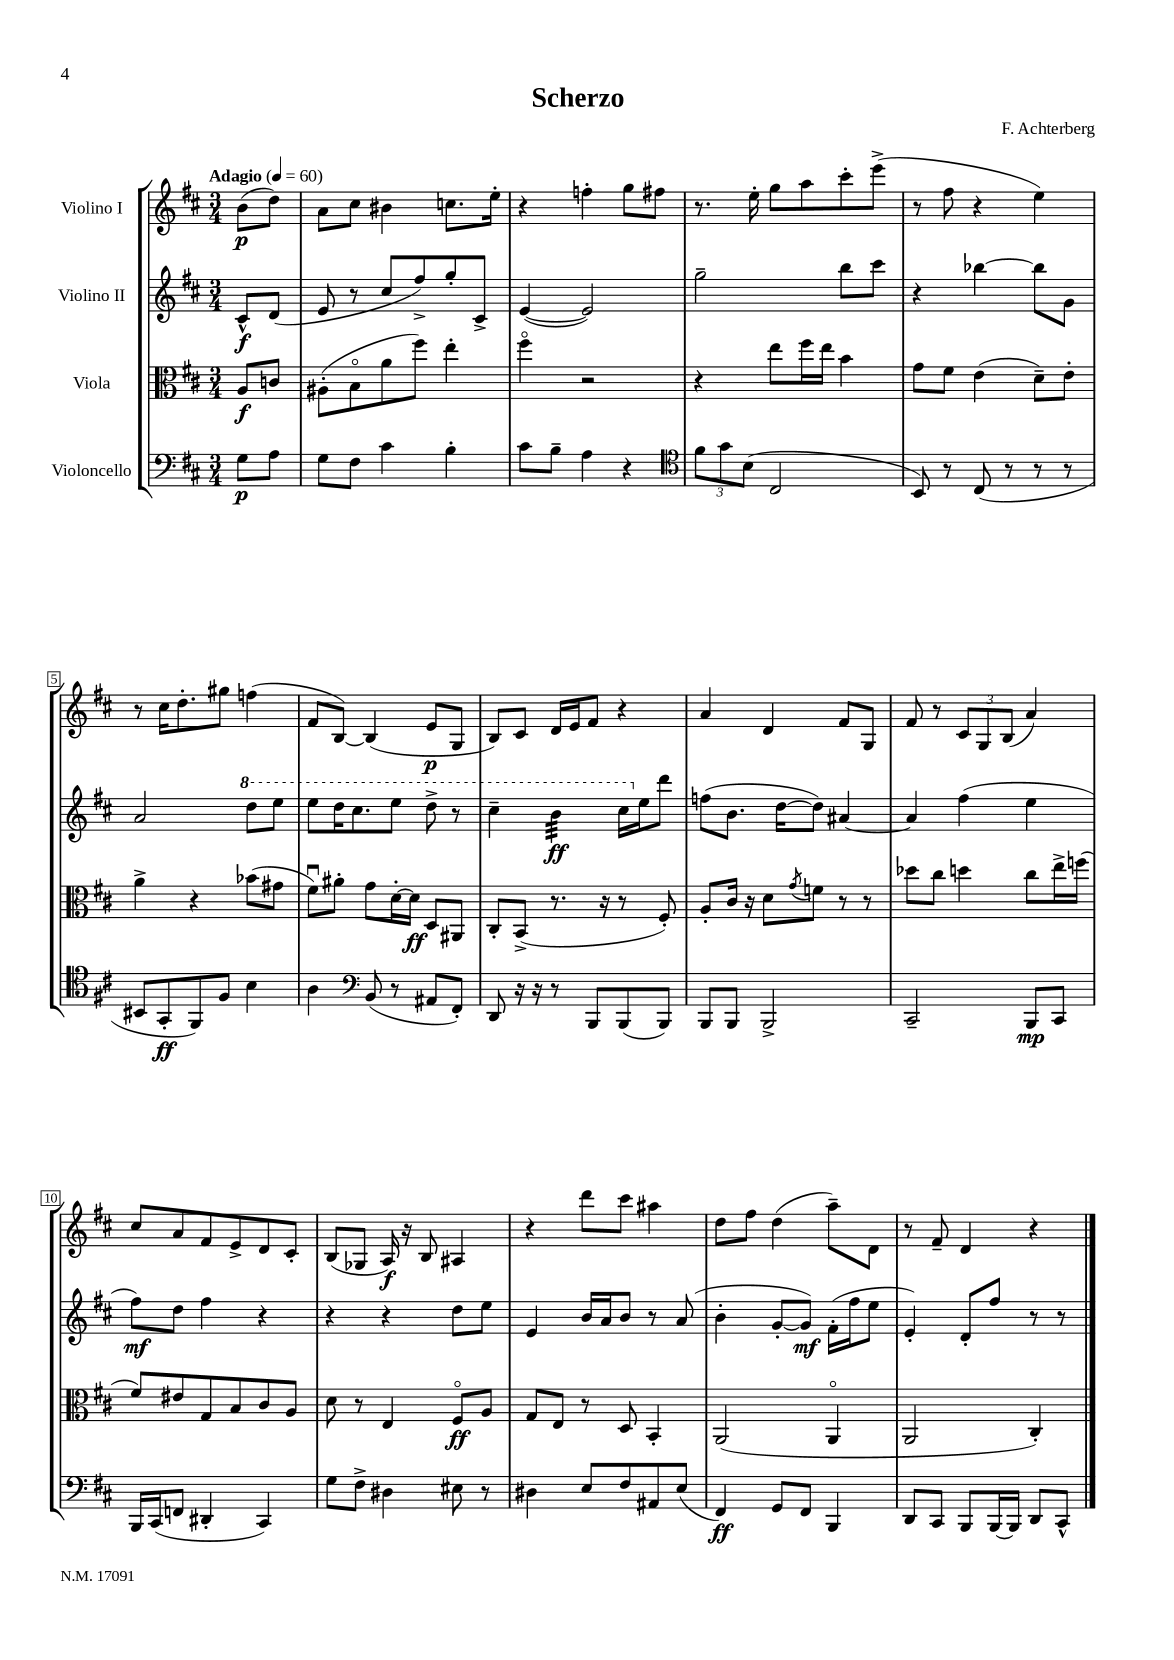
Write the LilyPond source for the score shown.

\header { title = "Scherzo" composer = "F. Achterberg" }
<<
\new StaffGroup <<
\new Staff = "s0" \with { instrumentName = "Violino I" } {
    \clef treble \key d \major \numericTimeSignature \time 3/4 \partial 4 \tempo "Adagio" 4 = 60
    b'8\p( d''8) |
    a'8 cis''8 bis'4 c''8. e''16-. |
    r4 f''4-. g''8 fis''8 |
    r8. e''16-. g''8 a''8 cis'''8-. e'''8->( |
    r8 fis''8 r4 e''4) |
    r8 cis''16 d''8.-. gis''8 f''4( |
    fis'8 b8~) b4( e'8\p g8 |
    b8) cis'8 d'16 e'16 fis'8 r4 |
    a'4 d'4 fis'8 g8 |
    fis'8 r8 \tuplet 3/2 { cis'8 g8 b8( } a'4) |
    cis''8 a'8 fis'8 e'8-> d'8 cis'8-. |
    b8( ges8 a16\f) r16 b8 ais4 |
    r4 d'''8 cis'''8 ais''4 |
    d''8 fis''8 d''4( a''8--) d'8 |
    r8 fis'8-- d'4 r4 \bar "|." |
}
\new Staff = "s1" \with { instrumentName = "Violino II" } {
    \clef treble \key d \major \numericTimeSignature \time 3/4 \partial 4
    cis'8-^\f d'8( |
    e'8 r8 cis''8 fis''8->) g''8-. cis'8-> |
    e'4~( e'2) |
    g''2-- b''8 cis'''8 |
    r4 bes''4~ bes''8 g'8 |
    a'2 \ottava #1 d'''8 e'''8 |
    e'''8 d'''16 cis'''8. e'''8 d'''8-> r8 |
    cis'''4-- b''4:32\ff cis'''16 \ottava #0 e''16 d'''8 |
    f''8( b'8. d''16~ d''8) ais'4~ |
    ais'4 fis''4( e''4 |
    fis''8\mf) d''8 fis''4 r4 |
    r4 r4 d''8 e''8 |
    e'4 b'16 a'16 b'8 r8 a'8( |
    b'4-. g'8~-. g'8\mf) fis'16-.( fis''16 e''8 |
    e'4-.) d'8-. fis''8 r8 r8 \bar "|." |
}
\new Staff = "s2" \with { instrumentName = "Viola" } {
    \clef alto \key d \major \numericTimeSignature \time 3/4 \partial 4
    a8\f c'8 |
    ais8-.( b8\flageolet a'8 fis''8) e''4-. |
    fis''4\flageolet r2 |
    r4 e''8 fis''16 e''16 b'4 |
    g'8 fis'8 e'4( d'8--) e'8-. |
    a'4-> r4 bes'8( gis'8 |
    fis'8\downbow) ais'8-. g'8 d'16~-. d'16\ff d8 ais,8 |
    cis8-. b,8->( r8. r16 r8 fis8-.) |
    a8-. cis'16 r16 d'8 \acciaccatura { g'8 } f'8 r8 r8 |
    des''8 cis''8 d''4 cis''8 e''16-> f''16( |
    fis'8) eis'8 g8 b8 cis'8 a8 |
    d'8 r8 e4 fis8\flageolet\ff a8 |
    g8 e8 r8 d8 b,4-. |
    a,2( a,4\flageolet |
    a,2 cis4-.) \bar "|." |
}
\new Staff = "s3" \with { instrumentName = "Violoncello" } {
    \clef bass \key d \major \numericTimeSignature \time 3/4 \partial 4
    g8\p a8 |
    g8 fis8 cis'4 b4-. |
    cis'8 b8-- a4 r4 |
    \clef tenor \tuplet 3/2 { fis'8 g'8 b8( } cis2 |
    b,8) r8 cis8( r8 r8 r8 |
    bis,8 g,8-.\ff fis,8) fis8 b4 |
    a4 \clef bass b,8( r8 ais,8 fis,8-.) |
    d,8 r16 r16 r8 b,,8 b,,8( b,,8) |
    b,,8 b,,8 b,,2-> |
    cis,2-- b,,8\mp cis,8 |
    b,,16 cis,16( f,8 dis,4-. cis,4) |
    g8 fis8-> dis4 eis8 r8 |
    dis4 e8 fis8 ais,8 e8( |
    fis,4\ff) g,8 fis,8 b,,4 |
    d,8 cis,8 b,,8 b,,16~ b,,16 d,8 cis,8-^ \bar "|." |
}
>>
>>
\layout { \context { \Score \override BarNumber.stencil = #(make-stencil-boxer 0.1 0.3 ly:text-interface::print) } }
